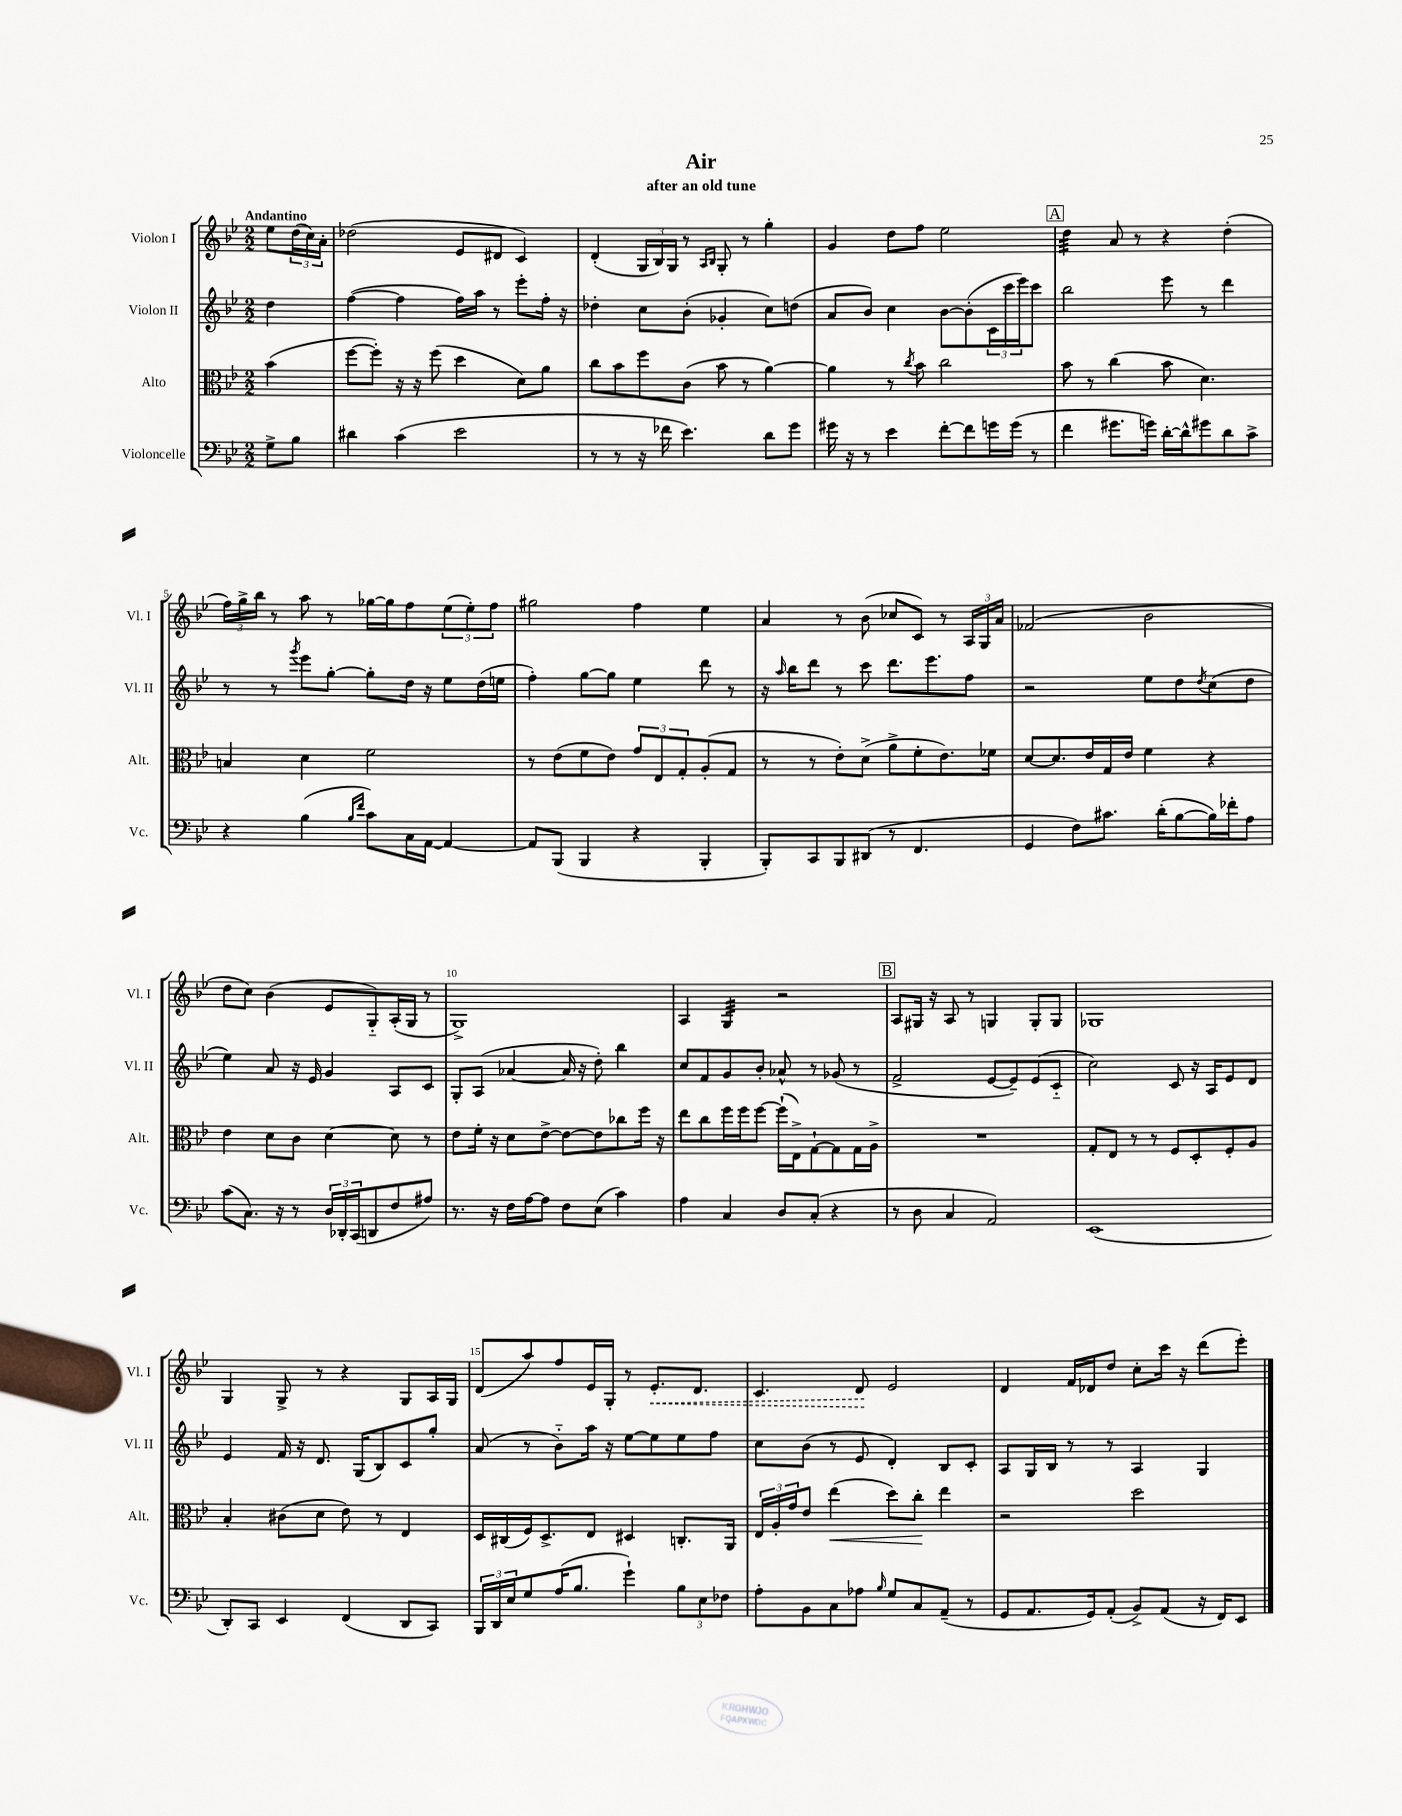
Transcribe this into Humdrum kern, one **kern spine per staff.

**kern	**kern	**kern	**kern
*staff4	*staff3	*staff2	*staff1
*clefF4	*clefC3	*clefG2	*clefG2
*k[b-e-]	*k[b-e-]	*k[b-e-]	*k[b-e-]
*M2/2	*M2/2	*M2/2	*M2/2
8G^\L	(4b-\	4dd\	8ee-\L
8B-\J	.	.	(24dd\L
.	.	.	24cc\)
.	.	.	24a'\JJ
=	=	=	=
4d#\	[8ff\L	([4ff\	(2dd-\
.	8ff'\]J)	.	.
(4c\	16r	4ff\]	.
.	16r	.	.
.	(8ff\	.	.
2e-\	4dd\	16ff\LL)	8e-/L
.	.	16aa\JJ	.
.	.	8r	8d#/J
.	8d\L)	8eee-'\L	4c/)
.	8a\J	16ff'\Jk	.
.	.	16r	.
=	=	=	=
8r	8cc\L	4dd-'\	(4d'/
8r	8b-\	.	.
16r	8ff\	8cc\L	24G/LL
.	.	.	24B-/)
16f-\	.	.	.
.	.	.	24G/JJ
4.e-\)	(8c\J	(8b-'\J	8r
.	.	.	16qqA/LL
.	.	.	16qqB-/JJ
.	8b-\	4g-'/	8G'/
.	8r	.	8r
8d\L	[4a\)	8cc\L)	4gg'\
8g\J	.	(8dd\J	.
=	=	=	=
16g#\	4a\]	8a/L	4g/
16r	.	.	.
8r	.	8b-/J)	.
4e-\	8r	4cc\	8dd\L
.	8qcc/	.	.
.	8b-\	.	8ff\J
[8f'\L	2cc\	[8b-\L	2ee-\
8f\]	.	(8b-'\]	.
16g\L	.	24c\L	.
.	.	24ccc\	.
(16g\JJ	.	.	.
.	.	24eee-\J)	.
8r	.	8ccc\J	.
=	=	=	=
4f\	8b-\	2bb-\	4dd\
.	8r	.	.
8.g#\L	(4cc\	.	8a/
.	.	.	8r
16g\Jk)	.	.	.
[16d'\LL	8b-\	8eee-\	4r
16d^^\]J	.	.	.
8g#\	4.d\)	8r	.
8d\	.	4ddd\	(4dd'\
8c^\J	.	.	.
=	=	=	=
4r	4B/	8r	24ff\LL)
.	.	.	24gg^\
.	.	.	24bb-\JJ
.	.	8r	8r
.	.	8qggg/	.
(4B-\	4d\	8eee-\L	8aa\
.	.	[8gg'\J	8r
16qqB-/LL	.	.	.
16qqf/JJ	.	.	.
8c\L)	2f\	8gg'\]L	[16gg-\LL
.	.	.	16gg-\]J
16C\L	.	16dd\Jk	8ff\
[16AA\JJ	.	16r	.
4AA/_	.	8ee-\L	(12ee-\
.	.	.	12ee-'\)
.	.	(16dd\L	.
.	.	.	12ff\J
.	.	16ee\JJ	.
=	=	=	=
8AA/]L	8r	4ff'\)	2gg#\
(8BBB-/J	(8e-\L	.	.
4BBB-/	8f\	[8gg\L	.
.	8e-\J)	8gg\]J	.
4r	12g/L	4ee-\	4ff\
.	12E-/	.	.
.	12G'/	.	.
4BBB-'/	(8A'/	8ddd\	4ee-\
.	8G/J	8r	.
=	=	=	=
8BBB-'/L)	8r	16r	4a/
.	.	16qqaa/	.
.	.	16bb-\LK	.
8CC/	8r	8ddd\J	.
8BBB-/	8e-'\L)	8r	8r
(8DD#/J	(8d^\J	8ccc\	(8b-\
8r	8a^\L	8.ddd\L	8cc-/L
4.FF/	8f'\	.	8c/J)
.	.	8.eee-\	.
.	8.e-\)	.	8r
.	.	8ff\J	24A/LL
.	.	.	24G/
.	16f-\Jk	.	.
.	.	.	24a/JJ
=	=	=	=
4GG/	[8d/L	2r	(2f-/
.	8.d/]	.	.
8F\L)	.	.	.
.	16e-/L	.	.
8.c#\J	16G/	.	.
.	16e-/JJ	.	.
.	4f\	8ee-\L	2b-\
(16d'\LK	.	.	.
[8B-\	.	8dd\	.
.	.	8qdd/	.
16B-\]L)	4r	(8cc\	.
16f-'\J	.	.	.
8A\J	.	8dd\J	.
=	=	=	=
(8c\L	4e-\	4ee-\)	8dd\L
8.C\J)	.	.	8cc\J)
.	8d\L	8a/	(4b-\
16r	.	.	.
8r	8c\J	16r	.
.	.	16e-/	.
24D/LL	[4d\	4g/	8e-/L
24DD-'/	.	.	.
(24CC/J	.	.	.
8DD/	.	.	8G'~/)
8F/	8d\]	8A/L	(16A'/L
.	.	.	16G/JJ
8A#/J)	8r	8c/J	8r
=	=	=	=
8.r	8e-\L	8G'/L	1G^)
.	16f'\Jk	(8A/J	.
16r	16r	.	.
16F\LL	8d\L	[4a-/	.
[16A\J	.	.	.
8A\]J	[8e-^\J	.	.
8F\L	8e-\_L	16a-/]	.
.	.	16r	.
(8E-\J	8e-\]	8dd'\)	.
4c\)	8cc-\	4bb-\	.
.	16ff\Jk	.	.
.	16r	.	.
=	=	=	=
4A\	8ee-\L	8cc/L	4A/
.	8cc\	8f/	.
4C/	16ff\L	8g/	4G/
.	16ff\J	.	.
.	[8ff\J	8b-'/J	.
8D/L	(16ff`\]LL	8a-^^/	2r
.	16E-^\J)	.	.
(8C'/J	[8G`\	8r	.
4r	8G\]	(8g-/	.
.	16G\L	8r	.
.	16A^\JJ	.	.
=	=	=	=
8r	1r	2f^/	8A/L
8D\	.	.	16G#/Jk
.	.	.	16r
4C/	.	.	8A/
.	.	.	8r
2AA/)	.	[8e-/L	4G/
.	.	8e-~/])	.
.	.	(8e-/	8G'/L
.	.	8c'~/J	8G/J
=	=	=	=
(1EE-	8G'/L	2cc\)	1G-
.	8E-/J	.	.
.	8r	.	.
.	8r	.	.
.	8F/L	8c/	.
.	8D'/	16r	.
.	.	16A/LK	.
.	8F'/	8e-/	.
.	8A/J	8d/J	.
=	=	=	=
8DD'/L)	4B-'/	4e-/	4G/
8CC/J	.	.	.
4EE-/	(8c#\L	16f/	8G^/
.	.	16r	.
.	8d\J	8.d/	8r
(4FF/	8e-\)	.	4r
.	.	(16G/LK	.
.	8r	8B-/)	.
8DD/L	4E-/	8c/	8G/L
8CC/J)	.	8gg'/J	16A/L
.	.	.	16G/JJ
=	=	=	=
24BBB-/LL	16D/LL	(8a/	(8d/L
24DD/	.	.	.
.	(16C#/	.	.
24E-/J	.	.	.
8G/	16F/J)	8r	8aa/)
.	8.D^/	.	.
(16A/K	.	8b-'~\L)	8ff/
8.B-/J	.	.	.
.	8E-/J	16aa\Jk	16e-/L
.	.	16r	16G'/JJ
4g`\)	4D#/	[8ee-\L	8r
.	.	8ee-\]	8.e-'/L
12B-\L	8.C'/L	8ee-\	.
.	.	.	8.d/J
12E-\	.	.	.
.	.	8ff\J	.
12F-\J	.	.	.
.	16AA/Jk	.	.
=	=	=	=
8A'\L	24E-/LL	8cc\L	4.c/
.	24A'/	.	.
.	24g/J	.	.
8BB-\	8e-/J	(8b-\J	.
8C\	(4ee-\	8r	.
8A-\J	.	8e-/	8d/
16qqB-/	.	.	.
8G/L	8dd\L)	4d'/)	2e-/
8C/	8cc'\J	.	.
(8AA~/J	4ee-\	8B-/L	.
8r	.	8c'/J	.
=	=	=	=
8GG/L	2r	8A/L	4d/
8.AA/	.	16G/L	.
.	.	16B-/JJ	.
.	.	8r	16f/LL
16GG/k)	.	.	16d-/J
(8AA'/J	.	8r	8dd/J
8BB-^/L)	2dd\	4A/	8cc'\L
(8AA/J	.	.	16ccc\Jk
.	.	.	16r
16r	.	4G/	(8ddd\L
16FF/LK)	.	.	.
8EE-/J	.	.	8eee-'\J)
==	==	==	==
*-	*-	*-	*-
